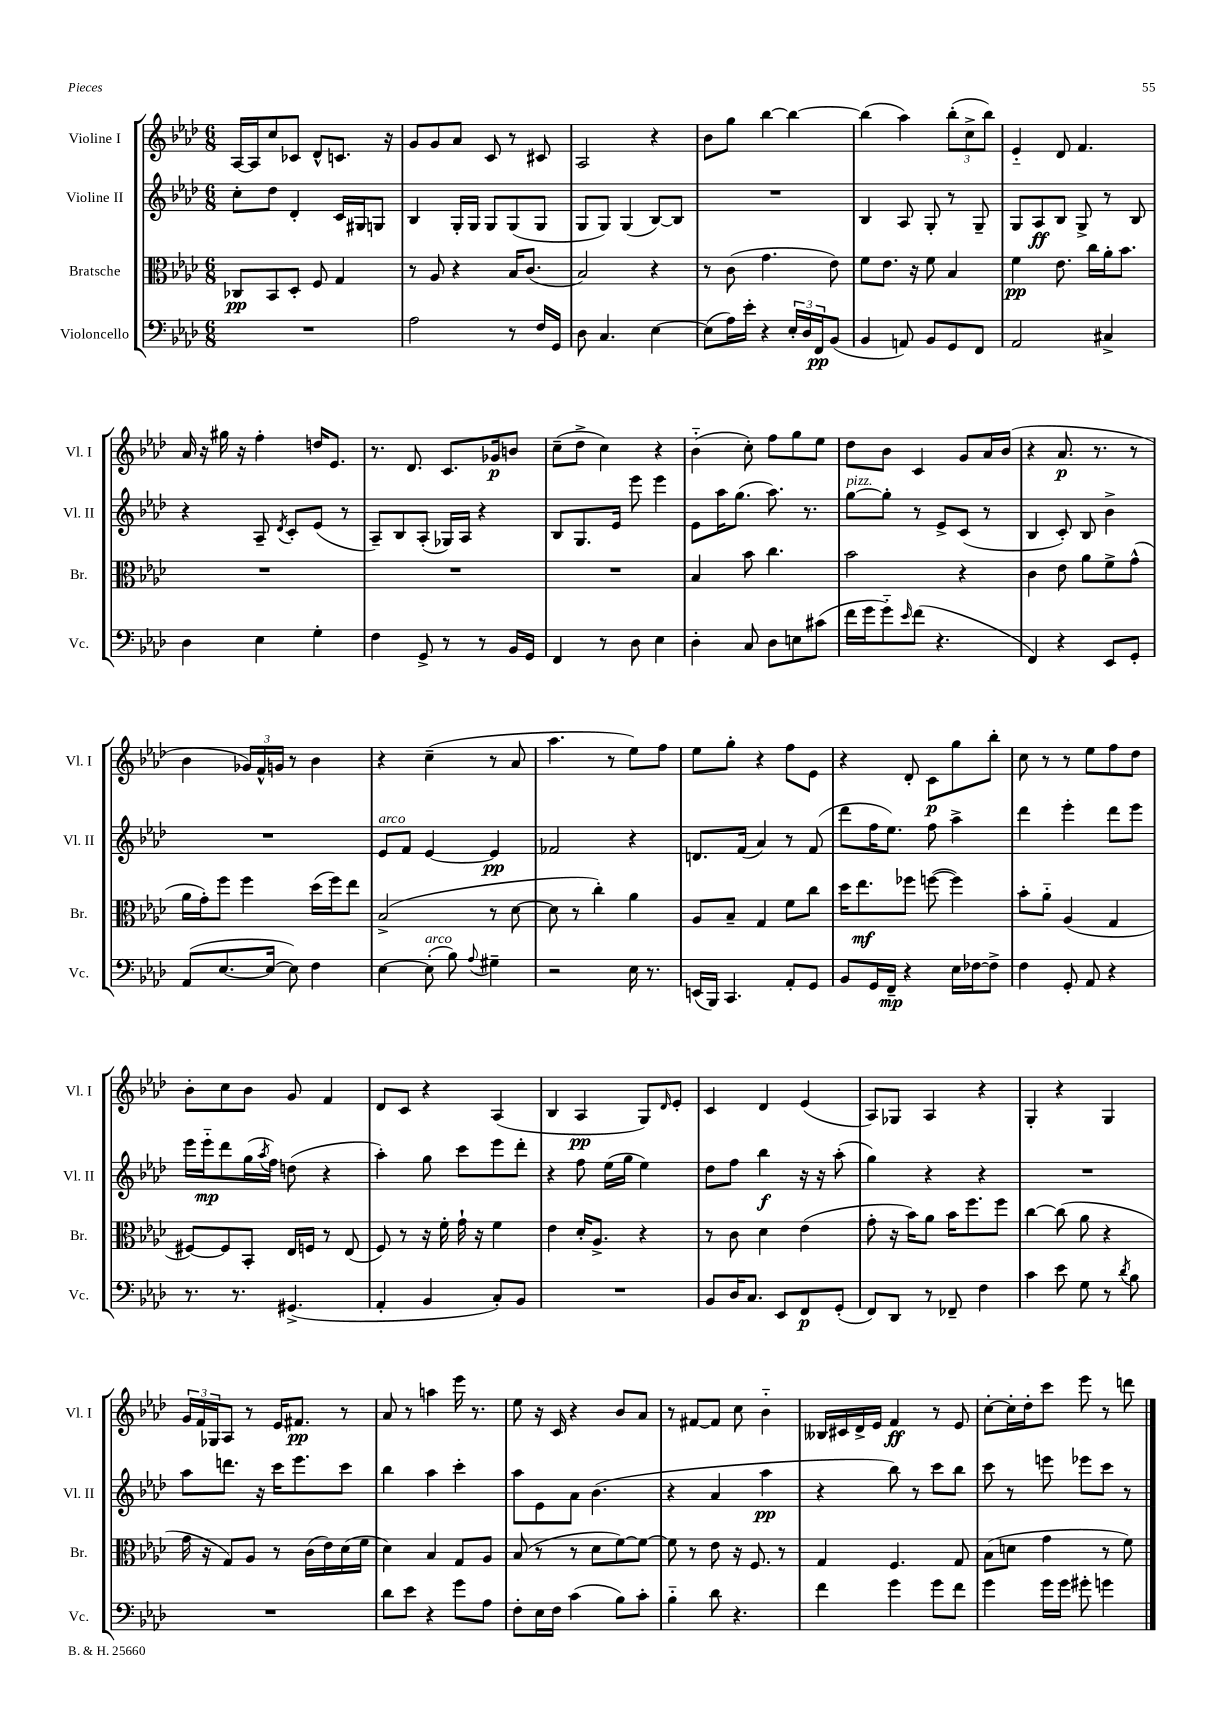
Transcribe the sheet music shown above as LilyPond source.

<<
\new StaffGroup <<
\new Staff = "s0" \with { instrumentName = "Violine I" shortInstrumentName = "Vl. I" } {
    \clef treble \key aes \major \numericTimeSignature \time 6/8
    aes16~ aes16 c''8 ces'8 des'8-^ c'8. r16 |
    g'8 g'8 aes'8 c'8 r8 cis'8 |
    aes2 r4 |
    bes'8 g''8 bes''4~ bes''4~ |
    bes''4( aes''4) \tuplet 3/2 { bes''8-.( c''8-> bes''8) } |
    ees'4-_ des'8 f'4. |
    aes'16 r16 gis''16 r16 f''4-. d''16 ees'8. |
    r8. des'8. c'8. ges'16\p b'8 |
    c''8--( des''8-> c''4) r4 |
    bes'4-_( c''8-.) f''8 g''8 ees''8 |
    des''8 bes'8 c'4 g'8 aes'16 bes'16( |
    r4 aes'8.\p r8. r8 |
    bes'4 \tuplet 3/2 { ges'16) f'16-^ g'16 } r8 bes'4 |
    r4 c''4--( r8 aes'8 |
    aes''4. r8 ees''8) f''8 |
    ees''8 g''8-. r4 f''8 ees'8 |
    r4 des'8-. c'8\p g''8 bes''8-. |
    c''8 r8 r8 ees''8 f''8 des''8 |
    bes'8-. c''8 bes'8 g'8 f'4 |
    des'8 c'8 r4 aes4( |
    bes4 aes4\pp g8) \grace { des'16 } ees'8-. |
    c'4 des'4 ees'4( |
    aes8) ges8 aes4 r4 |
    g4-. r4 g4 |
    \tuplet 3/2 { g'16 f'16 ges16 } aes8 r8 ees'16 fis'8.\pp r8 |
    aes'8 r8 a''4 ees'''16 r8. |
    ees''8 r16 c'16 r4 bes'8 aes'8 |
    r8 fis'8~ fis'8 c''8 bes'4-_ |
    beses16 cis'16 des'16-> ees'16 f'4\ff r8 ees'8 |
    c''8~-. c''16-. des''16-. c'''8 ees'''8 r8 d'''8 \bar "|." |
}
\new Staff = "s1" \with { instrumentName = "Violine II" shortInstrumentName = "Vl. II" } {
    \clef treble \key aes \major \numericTimeSignature \time 6/8
    c''8-. des''8 des'4-. c'16 gis16 g8 |
    bes4 g16-. g16 g8 g8( g8 |
    g8 g8) g4( bes8~) bes8 |
    R2. |
    bes4 aes8 g8-. r8 g8-- |
    g8 aes8\ff bes8 g8-> r8 bes8 |
    r4 aes8-- \acciaccatura { des'8 } c'8-. ees'8( r8 |
    aes8--) bes8 aes8-.( ges16) aes16 r4 |
    bes8 g8. ees'16 ees'''8 ees'''4 |
    ees'8 aes''16 g''8.( aes''8.) r8. |
    g''8~^\markup { \italic "pizz." } g''8-. r8 ees'8-> c'8( r8 |
    bes4 c'8-.) bes8 bes'4-> |
    R2. |
    ees'8^\markup { \italic "arco" } f'8 ees'4~ ees'4\pp |
    fes'2 r4 |
    d'8. f'16( aes'4) r8 f'8( |
    des'''8 f''16 ees''8.) f''8 aes''4-> |
    des'''4 ees'''4-. des'''8 ees'''8 |
    ees'''16 ees'''16-_\mp des'''8 g''16( \acciaccatura { aes''8 } f''16) d''8( r4 |
    aes''4-.) g''8 c'''8 ees'''8 des'''8-. |
    r4 f''8 ees''16( g''16 ees''4) |
    des''8 f''8 bes''4\f r16 r16 aes''8-.( |
    g''4) r4 r4 |
    R2. |
    aes''8 d'''8. r16 c'''16 ees'''8. c'''8 |
    bes''4 aes''4 c'''4-. |
    aes''8 ees'8 aes'8 bes'4.( |
    r4 aes'4 aes''4\pp |
    r4 bes''8) r8 c'''8 bes''8 |
    c'''8 r8 e'''8 ees'''8 c'''8 r8 \bar "|." |
}
\new Staff = "s2" \with { instrumentName = "Bratsche" shortInstrumentName = "Br." } {
    \clef alto \key aes \major \numericTimeSignature \time 6/8
    ces8\pp bes,8 des8-. f8 g4 |
    r8 aes8 r4 bes16 c'8.( |
    bes2) r4 |
    r8 c'8( g'4. ees'8) |
    f'8 ees'8. r16 f'8 bes4 |
    f'4\pp ees'8. c''16 aes'16-. bes'8. |
    R2. |
    R2. |
    R2. |
    bes4 bes'8 c''4. |
    bes'2 r4 |
    c'4 ees'8 aes'8 f'8-> g'8-^( |
    aes'16 g'16-.) f''8 f''4 des''16( f''16) ees''8 |
    bes2->( r8 des'8~ |
    des'8 r8 c''4-.) aes'4 |
    aes8 bes8-- g4 f'8 c''8 |
    des''16 ees''8.\mf fes''8 f''8~( f''4) |
    bes'8-. aes'8-_ aes4( g4 |
    fis8~) fis8 bes,8-. ees16 f16 r8 ees8( |
    f8) r8 r16 f'16-. g'16-! r16 f'4 |
    ees'4 des'16-. aes8.-> r4 |
    r8 c'8 des'4 ees'4( |
    g'8-. r16 bes'16) aes'8 bes'16 f''8. f''8 |
    c''4~ c''8( aes'8 r4 |
    g'16 r16 g8) aes8 r8 c'16( ees'16) des'16( f'16 |
    des'4) bes4 g8 aes8 |
    bes8( r8 r8 des'8 f'8~) f'8~ |
    f'8 r8 ees'8 r16 f8. r8 |
    g4 f4. g8 |
    bes8( d'8 g'4 r8 f'8) \bar "|." |
}
\new Staff = "s3" \with { instrumentName = "Violoncello" shortInstrumentName = "Vc." } {
    \clef bass \key aes \major \numericTimeSignature \time 6/8
    R2. |
    aes2 r8 f16 g,16 |
    des8 c4. ees4~ |
    ees8( aes16) ees'16-. r4 \tuplet 3/2 { ees16-. des16 f,16\pp } bes,8( |
    bes,4 a,8) bes,8 g,8 f,8 |
    aes,2 cis4-> |
    des4 ees4 g4-. |
    f4 g,8-> r8 r8 bes,16 g,16 |
    f,4 r8 des8 ees4 |
    des4-. c8 des8 e8 cis'8( |
    f'16 g'16 g'8-_) \grace { ees'16 } f'8( r4. |
    f,4) r4 ees,8 g,8-. |
    aes,8( ees8.~ ees16~ ees8) f4 |
    ees4~ ees8-.^\markup { \italic "arco" }( bes8) \appoggiatura { aes8 } gis4-- |
    r2 ees16 r8. |
    e,16( bes,,16) c,4. aes,8-. g,8 |
    bes,8 g,16 f,16--\mp r4 ees16 fes16~ fes8-> |
    f4 g,8-. aes,8 r4 |
    r8. r8. gis,4.->( |
    aes,4-. bes,4 c8-.) bes,8 |
    R2. |
    bes,8 des16 c8. ees,8 f,8\p g,8-.( |
    f,8) des,8 r8 fes,8-- f4 |
    c'4 ees'8 g8 r8 \acciaccatura { des'8 } bes8 |
    R2. |
    des'8 ees'8 r4 g'8 aes8 |
    f8-. ees16 f16 c'4( bes8) c'8-. |
    bes4-_ des'8 r4. |
    f'4 g'4 g'8 f'8 |
    g'4 g'16 g'16 gis'8-. g'4 \bar "|." |
}
>>
>>
\layout { \context { \Score \remove "Bar_number_engraver" } }
